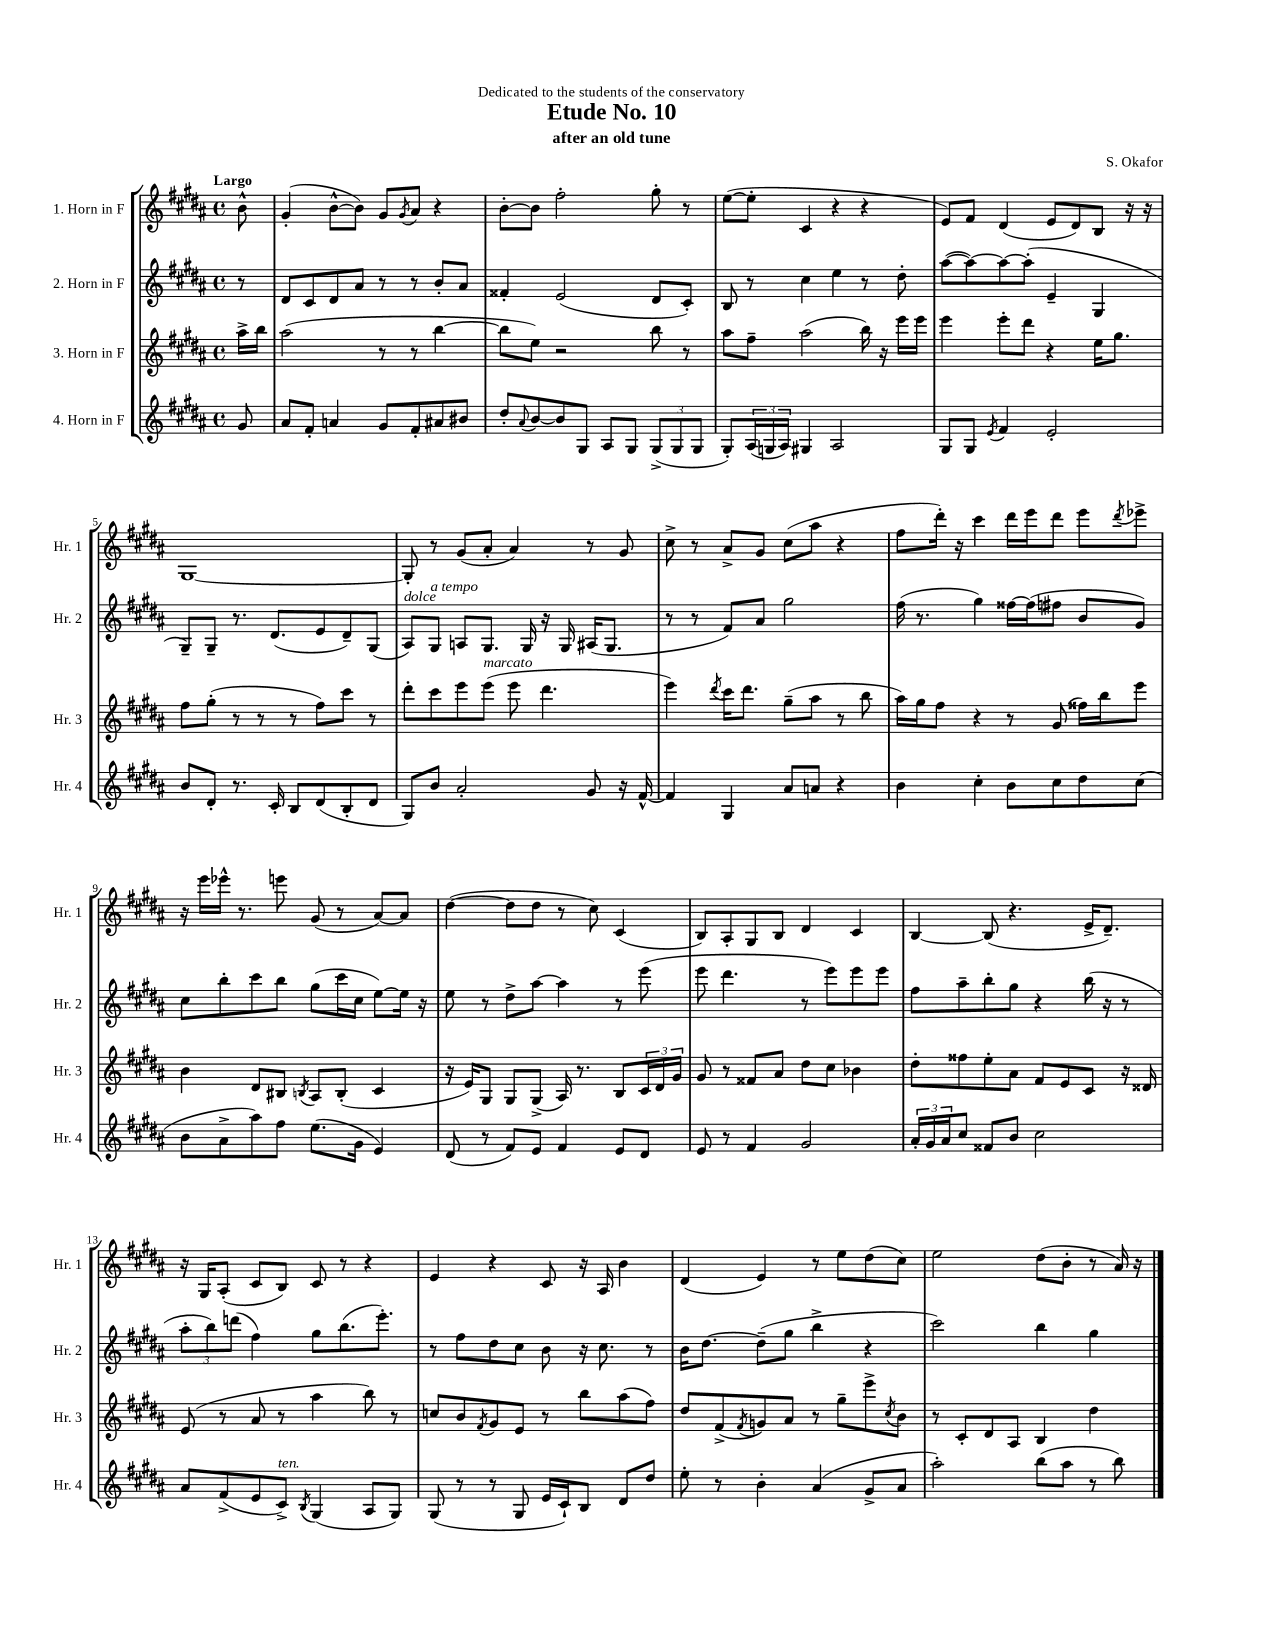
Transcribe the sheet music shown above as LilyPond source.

\header { title = "Etude No. 10" composer = "S. Okafor" subtitle = "after an old tune" dedication = "Dedicated to the students of the conservatory" }
<<
\new StaffGroup <<
\new Staff = "s0" \with { instrumentName = "1. Horn in F" shortInstrumentName = "Hr. 1" } {
    \clef treble \key b \major \defaultTimeSignature \time 4/4 \partial 8 \tempo "Largo"
    b'8-^ |
    gis'4-.( b'8~-^ b'8) gis'8 \acciaccatura { gis'8 } ais'8 r4 |
    b'8~-. b'8 fis''2-. gis''8-. r8 |
    e''8~( e''8-. cis'4 r4 r4 |
    e'8) fis'8 dis'4( e'8 dis'8) b8 r16 r16 |
    gis1~ |
    gis8-. r8 gis'8( ais'8-. ais'4) r8 gis'8 |
    cis''8-> r8 ais'8-> gis'8 cis''8( ais''8 r4 |
    fis''8 dis'''16-.) r16 cis'''4 dis'''16 e'''16 dis'''8 e'''8 \acciaccatura { dis'''8 } ees'''8-> |
    r16 e'''16 ees'''16-^ r8. e'''8 gis'8( r8 ais'8~) ais'8 |
    dis''4~( dis''8 dis''8 r8 cis''8) cis'4( |
    b8) ais8-. gis8 b8 dis'4 cis'4 |
    b4~ b8( r4. e'16-> dis'8.--) |
    r16 gis16 ais8-.( cis'8 b8) cis'8 r8 r4 |
    e'4 r4 cis'8 r16 ais16 b'4 |
    dis'4( e'4) r8 e''8 dis''8( cis''8) |
    e''2 dis''8( b'8-. r8 ais'16) r16 \bar "|." |
}
\new Staff = "s1" \with { instrumentName = "2. Horn in F" shortInstrumentName = "Hr. 2" } {
    \clef treble \key b \major \defaultTimeSignature \time 4/4 \partial 8
    r8 |
    dis'8 cis'8 dis'8 ais'8 r8 r8 b'8-. ais'8 |
    fisis'4-. e'2( dis'8 cis'8-.) |
    b8 r8 cis''4 e''4 r8 dis''8-. |
    ais''8~( ais''8~) ais''8~ ais''8-.( e'4-- gis4 |
    gis8--) gis8-- r8. dis'8.( e'8 dis'8--) gis8( |
    ais8^\markup { \italic "dolce" }) gis8^\markup { \italic "a tempo" } a8 gis8. gis16 r16 gis16 ais16( gis8. |
    r8 r8 fis'8) ais'8 gis''2 |
    fis''16( r8. gis''4) fisis''16~ fisis''16( fis''8 b'8 gis'8) |
    cis''8 b''8-. cis'''8 b''8 gis''8( cis'''16 cis''16 e''8~) e''16 r16 |
    e''8 r8 dis''8-> ais''8~ ais''4 r8 e'''8( |
    e'''8 dis'''4. r8 e'''8) e'''8 e'''8 |
    fis''8 ais''8-- b''8-. gis''8 r4 b''16( r16 r8 |
    \tuplet 3/2 { ais''8-. b''8) d'''8( } fis''4) gis''8 b''8.( e'''8.-.) |
    r8 fis''8 dis''8 cis''8 b'8 r16 cis''8. r8 |
    b'16 dis''8.~ dis''8--( gis''8 b''4-> r4 |
    cis'''2) b''4 gis''4 \bar "|." |
}
\new Staff = "s2" \with { instrumentName = "3. Horn in F" shortInstrumentName = "Hr. 3" } {
    \clef treble \key b \major \defaultTimeSignature \time 4/4 \partial 8
    ais''16-> b''16 |
    ais''2( r8 r8 b''4~ |
    b''8 e''8) r2 b''8 r8 |
    ais''8 fis''8-- ais''2( b''16) r16 e'''16 e'''16 |
    e'''4 e'''8-. dis'''8 r4 e''16 gis''8. |
    fis''8 gis''8-.( r8 r8 r8 fis''8) cis'''8 r8 |
    dis'''8-. cis'''8 e'''8 e'''8^\markup { \italic "marcato" }( e'''8 dis'''4. |
    e'''4) \acciaccatura { dis'''8 } cis'''16 dis'''8. gis''8--( ais''8 r8 b''8 |
    ais''16) gis''16 fis''8 r4 r8 gis'8( fisis''16) b''16 e'''8 |
    b'4 dis'8 bis8 \acciaccatura { b8 } ais8 b8-.( cis'4 |
    r16 e'16) gis8 gis8 gis8->( ais16) r8. b8 \tuplet 3/2 { cis'16 dis'16 gis'16 } |
    gis'8 r8 fisis'8 ais'8 dis''8 cis''8 bes'4 |
    dis''8-. fisis''8 e''8-. ais'8 fis'8 e'8 cis'8 r16 disis'16 |
    e'8( r8 ais'8 r8 ais''4 b''8) r8 |
    c''8 b'8 \acciaccatura { fis'8 } gis'8 e'8 r8 b''8 ais''8( fis''8) |
    dis''8 fis'8->( \acciaccatura { fis'8 } g'8) ais'8 r8 gis''8-- e'''8-> \acciaccatura { cis''8 } b'8 |
    r8 cis'8-. dis'8 ais8 b4 dis''4 \bar "|." |
}
\new Staff = "s3" \with { instrumentName = "4. Horn in F" shortInstrumentName = "Hr. 4" } {
    \clef treble \key b \major \defaultTimeSignature \time 4/4 \partial 8
    gis'8 |
    ais'8 fis'8-. a'4 gis'8 fis'8-. ais'8 bis'8 |
    dis''8-. \appoggiatura { ais'8 } b'8~ b'8 gis8 ais8 gis8 \tuplet 3/2 { gis8->( gis8 gis8 } |
    gis8-.) \tuplet 3/2 { ais16( g16 ais16) } gis4 ais2 |
    gis8 gis8 \acciaccatura { e'8 } fis'4 e'2-. |
    b'8 dis'8-. r8. cis'16-. b8 dis'8( b8-. dis'8 |
    gis8) b'8 ais'2-. gis'8 r16 fis'16~-^ |
    fis'4 gis4 ais'8 a'8 r4 |
    b'4 cis''4-. b'8 cis''8 dis''8 cis''8( |
    b'8 ais'8-> ais''8) fis''8 e''8.( gis'16 e'4) |
    dis'8( r8 fis'8) e'8 fis'4 e'8 dis'8 |
    e'8 r8 fis'4 gis'2 |
    \tuplet 3/2 { ais'16-. gis'16 ais'16 } cis''8 fisis'8 b'8 cis''2 |
    ais'8 fis'8->( e'8 cis'8->^\markup { \italic "ten." }) \acciaccatura { b8 } gis4( ais8 gis8) |
    gis8( r8 r8 gis8 e'16 cis'16-!) b8 dis'8 dis''8 |
    e''8-. r8 b'4-. ais'4( gis'8-> ais'8 |
    ais''2-.) b''8( ais''8 r8 b''8) \bar "|." |
}
>>
>>
